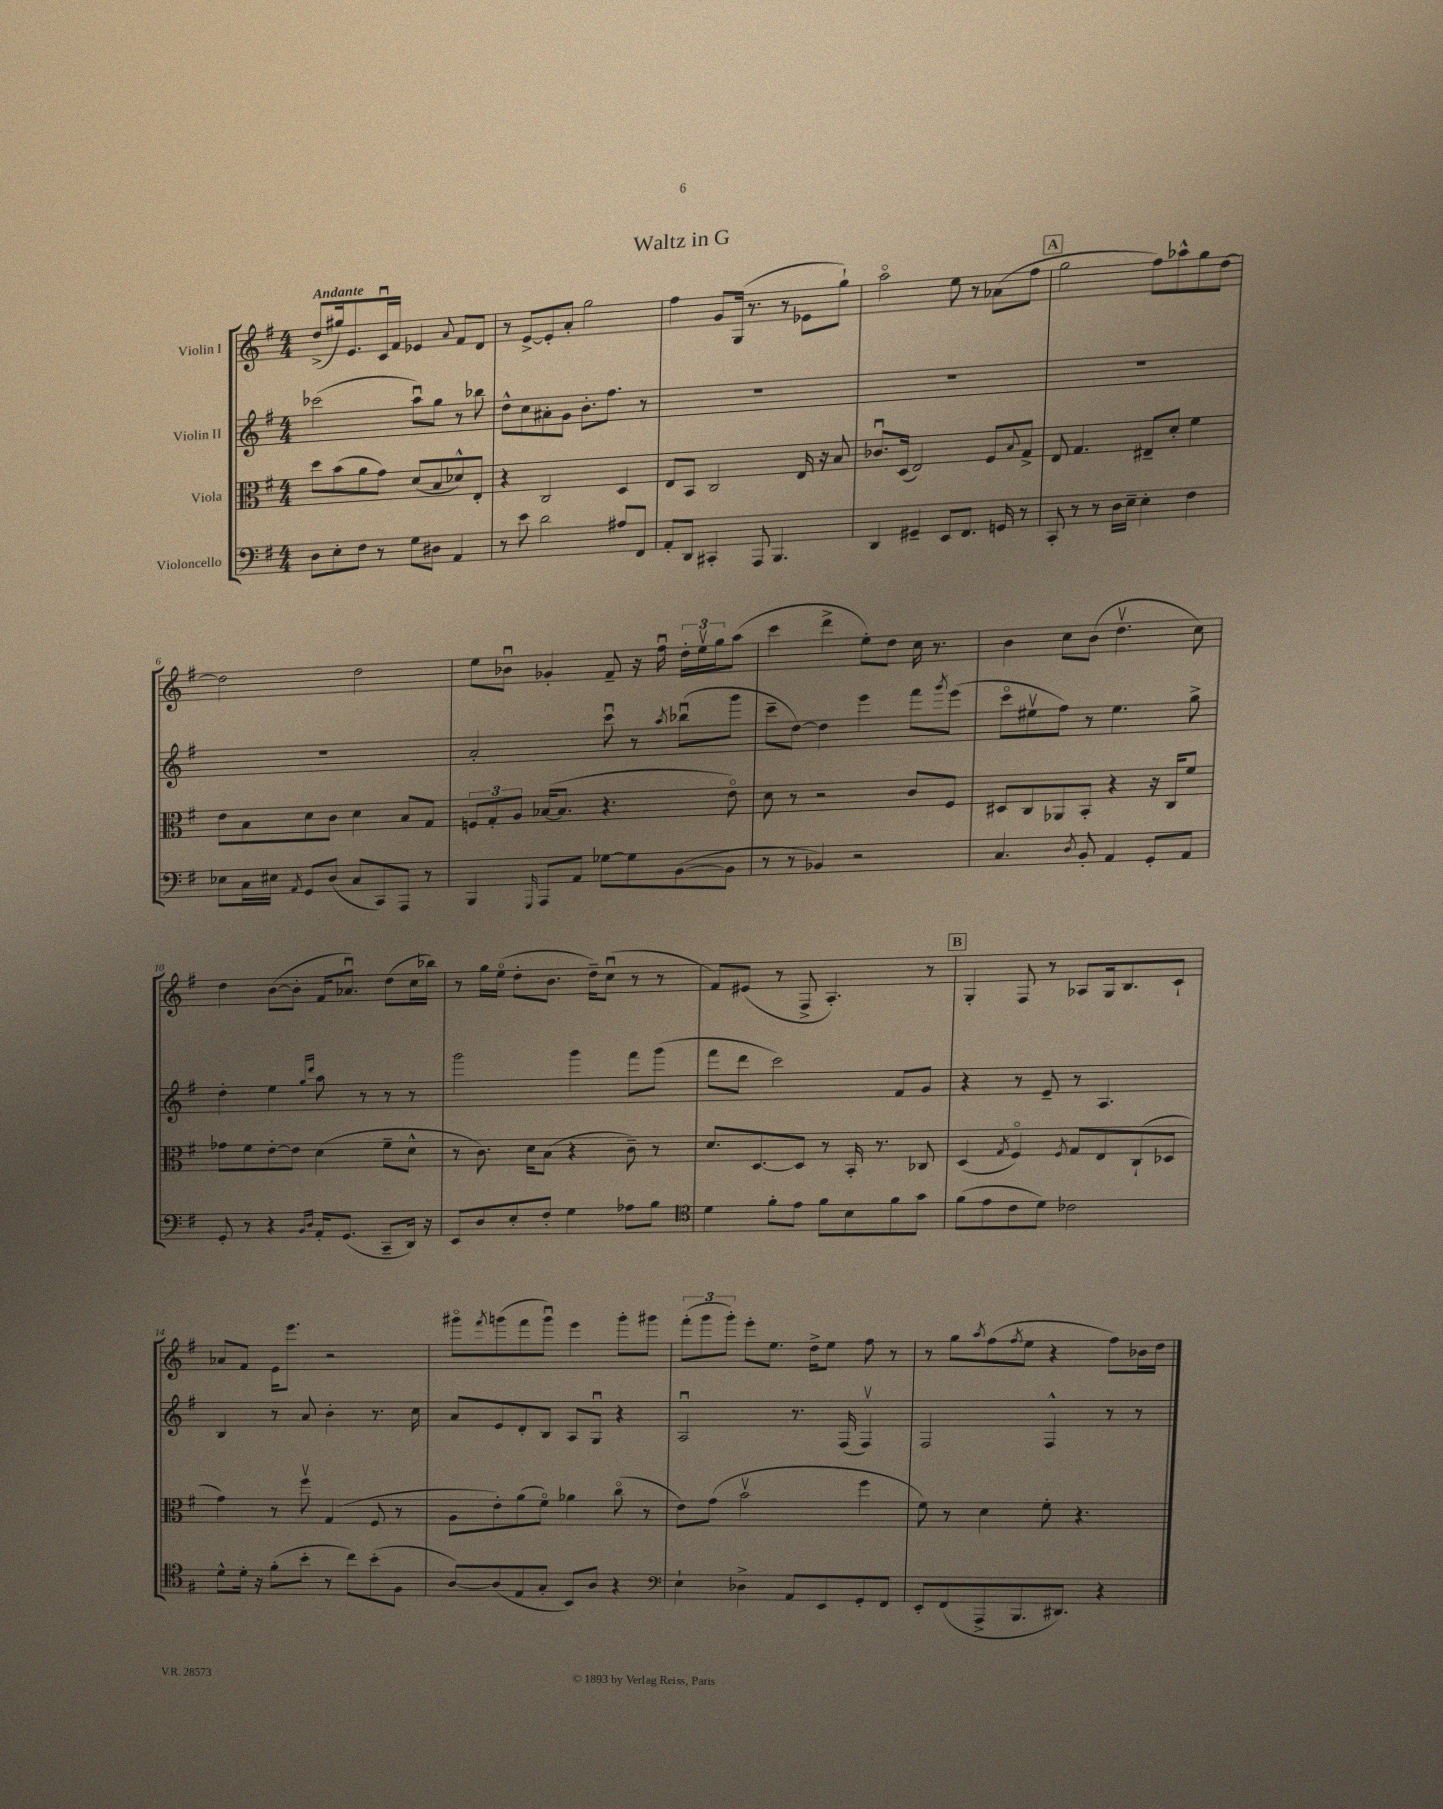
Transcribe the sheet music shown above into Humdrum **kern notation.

**kern	**kern	**kern	**kern
*part4	*part3	*part2	*part1
*staff4	*staff3	*staff2	*staff1
*I"Violoncello	*I"Viola	*I"Violin II	*I"Violin I
*clefF4	*clefC3	*clefG2	*clefG2
*k[f#]	*k[f#]	*k[f#]	*k[f#]
*M4/4	*M4/4	*M4/4	*M4/4
=1	=1	=1	=1
!	!	!	!LO:TX:a:B:t=Andante
8D\L	8dd\L	(2ccc-X\	(8dd^/L
8E'\	(8b\	.	16gg#X/k)
.	.	.	8.e/
8F#\J	8a\	.	.
8r	8g\J)	.	16cu/L
.	.	.	16f#/JJ
8G\L	(8d/L	8aau\L)	4e-X/
8D#X\J	8B/	8gg\J	.
.	.	.	8qqa/
4AA/	8d-X^^/)	8r	8f#/L
.	8E'/J	8bb-X\	8d/J
=2	=2	=2	=2
8r	4r	8dd^^\L	8r
8e\	.	8cc\	[8e^/L
2d\	2C/	8a#X'\	8e'/]
.	.	8g\J	8a'/J
.	.	8.b'\L	2gg\
.	.	8.ff#\J	.
8A#X/L	4D/	.	.
8FF#/J	.	8r	.
=3	=3	=3	=3
8AA'/L	8E/L	1r	4ff#\
8DD/J	8BB/J	.	.
4CC#X'/	2C/	.	8g/L
.	.	.	(16G/Jk
.	.	.	8.r
8AAA/	.	.	.
4.BBB/	.	.	8r
.	16E/	.	8e-X\L
.	16r	.	.
.	8B/	.	8gg`\J)
=4	=4	=4	=4
4DD/	8.c-Xu/L	1r	2aa\
.	(16D/Jk	.	.
4GG#X~/	2E/)	.	.
8EE/L	.	.	8ee\
8.FF#/J	.	.	8r
.	8F#/L	.	(8a-X\L
16GGn/	.	.	.
.	8qqB/	.	.
8r	8G^/J	.	8ff#\J
!!LO:REH:place=s1:t=A
=5	=5	=5	=5
8CC'/	8E/	1r	2gg\
8r	4.G/	.	.
8r	.	.	.
16D\LL	.	.	.
16E~\JJ	.	.	.
4E'\	8E#X~/L	.	8ff#\L)
.	8d'/J	.	8aa-X^^\
4F#\	4f#\	.	8gg\
.	.	.	[8dd\J
!!LO:LB:g=z
=6	=6	=6	=6
8E-X\L	8e\L	1r	2dd\]
16C\L	8B\	.	.
16E#X\JJ	.	.	.
8qAA/	.	.	.
8GG/L	8d\	.	.
(8D/J	8c\J	.	.
8C/L	4d\	.	2dd\
8CC/)	.	.	.
8AAA/J	8B/L	.	.
8r	8G/J	.	.
=7	=7	=7	=7
4BBB/	12Fn/L	2a'/	8ee\L
.	12G'/	.	.
.	.	.	8b-Xu\J
.	12A/J	.	.
16qqGGG/	.	.	.
8AAA/L	([16B-X/KL	.	4g-X'/
.	8.B-/J]	.	.
8AA/J	.	.	.
[8G-X\L	4.r	8cccu\	8f#~/
8G-\]	.	8r	16r
.	.	.	16ff#u\
.	.	8qaa/	.
([8BB\	.	(8bb-Xu\L	24dd'\LL
.	.	.	24eev\
.	.	.	24gg\J
8BB\J]	8e\)	8ggg\J	(8aa\J
=8	=8	=8	=8
8r	8d\	8ccc~\L	4ccc\
8r	8r	[8dd\J)	.
4BB-X/)	2r	4dd\]	4ddd^\
2r	.	4eee\	8ee'\L)
.	.	.	8dd\J
.	8c/L	8fff#\L	16cc\
.	.	.	8.r
.	.	8qggg/	.
.	8F#/J	(8eee\J	.
=9	=9	=9	=9
4.C/	8D#X/L	8ccc\L	4b\
.	8C/	8ee#Xv\	.
.	8AA-X/	8ff#\J)	8cc\L
8qD/	.	.	.
8BB'/	8BB'/J	8r	(8b\J
4AA/	4r	4.ee#\	4.ddv\
8GG'/L	16r	.	.
.	16C/KL	.	.
8AA/J	8f#/J	8gg^\	8cc\)
!!LO:LB:g=z
=10	=10	=10	=10
8GG'/	8g-X\L	4dd'\	4dd\
8r	8f#\	.	.
4r	[8e'\	4ee\	([8b\L
.	8e\J]	.	8b'\J]
16qqBB/LL	.	16qqgg/LL	.
16qqD/JJ	.	16qqddd/JJ	.
16AA'/KL	(4d\	8aa\	16f#/KL
(8.GG/J	.	.	8.a-Xu/J)
.	.	8r	.
8CC~/L	8f#~\L	8r	(8dd\L
16DD/Jk)	8d^^\J	8r	16cc\L
16r	.	.	16bb-X\JJ)
=11	=11	=11	=11
8EE/L	8r	2ggg\	8r
8D/	8.c\)	.	16gg\LL
.	.	.	(16ee\JJ
8E'/	.	.	8dd'\L
.	16d\KL	.	.
8F#'/J	(8B\J	.	8.b\J
4G\	4r	4ggg\	.
.	.	.	16dd~\KL)
.	.	.	(8ccu\J
8A-X\L	8c~\)	8fff#\L	8r
8B\J	8r	(8ggg\J	8r
=12	=12	=12	=12
*clefC4	*	*	*
4d\	8.d/L	8fff#\L	8f#/L)
.	.	8ddd\J	(8e#X/J
.	[8.D/	.	.
8f#'\L	.	2ccc\)	8r
8e\J	8D/J]	.	8F#^/
8f#\L	8r	.	4.A'/)
8B\	16BB'/	.	.
.	8.r	.	.
8f#\	.	8f#/L	.
8g\J	8C-X/	8g/J	8r
!!LO:REH:place=s1:t=B
=13	=13	=13	=13
(8f#\L	(4D/	4r	4G'/
8e\	.	.	.
.	8qG/	.	.
8c\	4F#/)	8r	8F#/
8d\J)	.	8e~/	8r
.	8qF#/	.	.
2c-X\	8G/L	8r	8A-X/L
.	8E/	4.A/	16G/k
.	.	.	8.B/
.	(8C`/	.	.
.	8D-X/J	.	8c`/J
!!LO:LB:g=z
=14	=14	=14	=14
8d^^\L	4g\)	4B/	8a-X/L
16d'\Jk	.	.	8f#/J
16r	.	.	.
(8f#'\L	8r	8r	16e\KL
.	.	.	8.eee\J
8b'\J	8ff#v\	8a/	.
8r	(4G/	4b'\	2r
8cc\L)	.	.	.
(8b'\	8F#/	8.r	.
8F#\J	8r	.	.
.	.	16cc\	.
=15	=15	=15	=15
[8A/L)	8A\L	8a/L	8ggg#X\L
.	.	.	8qfff#/
(8A/]	8e'\)	8e/	(8gggn\
8E/	(8a\	8d'/	8fff#\
8G'/J	8f#\J)	8B/J	8gggu\J)
8BB/L)	4a-X\	8A/L	4eee\
8A/J	.	8Gu/J	.
4r	(8cc\	4r	8ggg'\L
.	8r	.	8ggg#X\J
=16	=16	=16	=16
*clefF4	*	*	*
4E`\	8e\L)	2Au/	(12fff#'\L
.	.	.	12ggg\
.	(8g\J	.	.
.	.	.	12ggg'\J)
4D-X^\	2bv\	.	8eee'\L
.	.	.	8.ee\J
8AA/L	.	8.r	.
.	.	.	16dd^\KL
8EE/	.	.	8ee\J
.	.	(16F#/	.
8GG'/	4ff#\	4F#v/)	8ff#\
8FF#/J	.	.	8r
=17	=17	=17	=17
8EE'/L	8f#\)	2F#/	8r
(8FF#/	8r	.	8gg\L
.	.	.	8qaa/
8AAA^/	4d\	.	(8ff#\
.	.	.	8qff#/
8.BBB/	.	.	8ee\J
.	8f#'\	4F#^^/	4r
8.DD#X/J)	.	.	.
.	4.r	.	.
4r	.	8r	8ff#\L)
.	.	8r	16b-X\L
.	.	.	16dd\JJ
==	==	==	==
*-	*-	*-	*-
